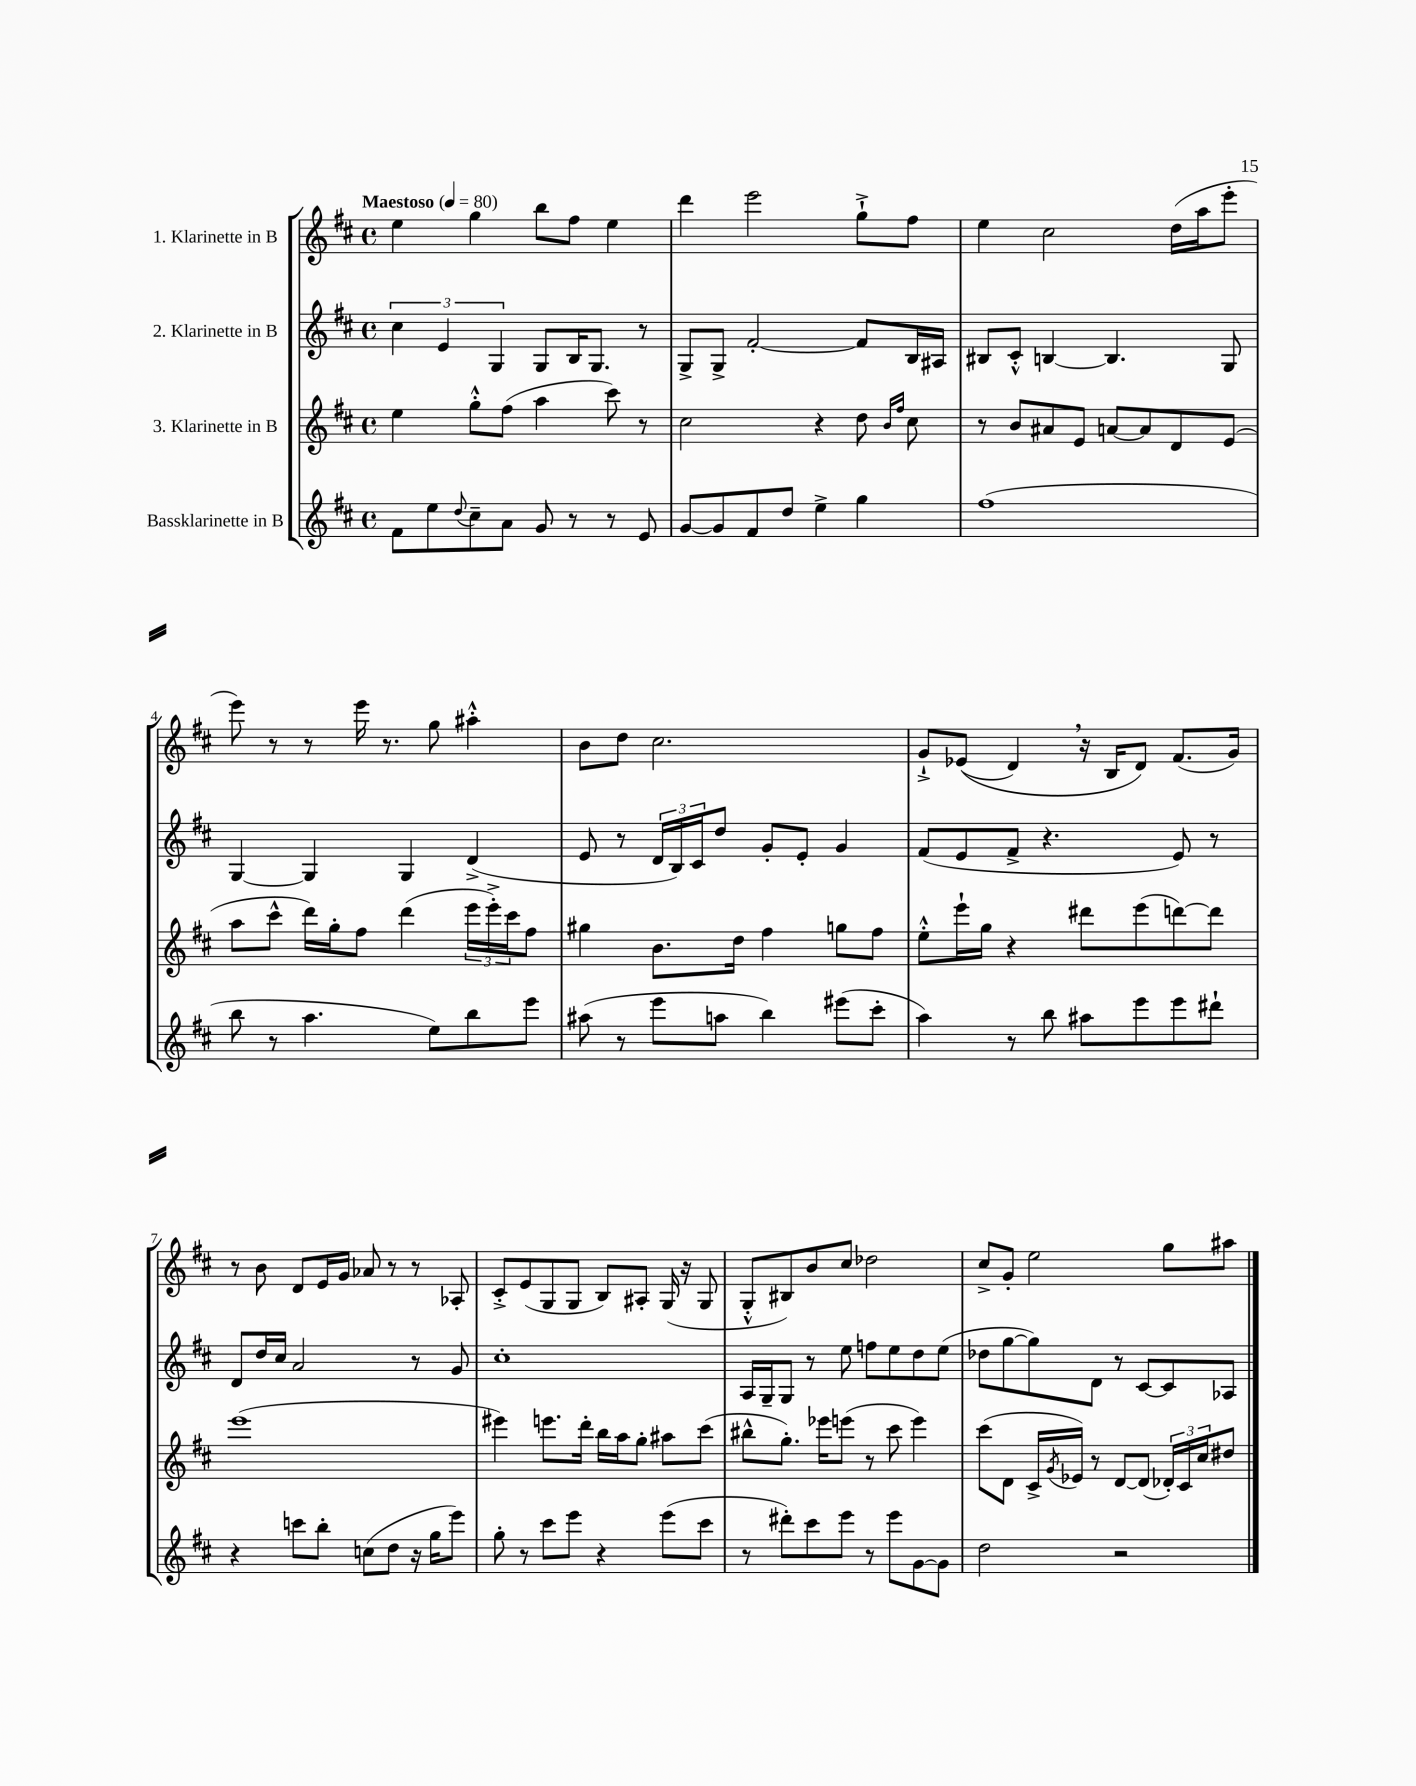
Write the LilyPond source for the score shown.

<<
\new StaffGroup <<
\new Staff = "s0" \with { instrumentName = "1. Klarinette in B" } {
    \clef treble \key d \major \defaultTimeSignature \time 4/4 \tempo "Maestoso" 4 = 80
    e''4 g''4 b''8 fis''8 e''4 |
    d'''4 e'''2 g''8-!-> fis''8 |
    e''4 cis''2 d''16( a''16 e'''8-. |
    e'''8) r8 r8 e'''16 r8. g''8 ais''4-.-^ |
    b'8 d''8 cis''2. |
    g'8-!-> ees'8(\( d'4) \breathe r16 b16 d'8\) fis'8.( g'16) |
    r8 b'8 d'8 e'16 g'16 aes'8 r8 r8 aes8-. |
    cis'8-.-> e'8( g8 g8 b8) ais8-. g16( r16 g8 |
    g8-.-^ bis8) b'8 cis''8 des''2 |
    cis''8-> g'8-. e''2 g''8 ais''8 \bar "|." |
}
\new Staff = "s1" \with { instrumentName = "2. Klarinette in B" } {
    \clef treble \key d \major \defaultTimeSignature \time 4/4
    \tuplet 3/2 { cis''4 e'4 g4 } g8 b16 g8. r8 |
    g8-> g8-> fis'2~-. fis'8 b16 ais16 |
    bis8 cis'8-.-^ b4~ b4. g8 |
    g4~ g4 g4 d'4->( |
    e'8 r8 \tuplet 3/2 { d'16 b16) cis'16 } d''8 g'8-. e'8-. g'4 |
    fis'8( e'8 fis'8-> r4. e'8) r8 |
    d'8 d''16 cis''16 a'2 r8 g'8 |
    cis''1-. |
    a16 g16-- g8 r8 e''8 f''8 e''8 d''8 e''8( |
    des''8 g''8~ g''8) d'8 r8 cis'8~ cis'8 aes8 \bar "|." |
}
\new Staff = "s2" \with { instrumentName = "3. Klarinette in B" } {
    \clef treble \key d \major \defaultTimeSignature \time 4/4
    e''4 g''8-.-^ fis''8( a''4 cis'''8) r8 |
    cis''2 r4 d''8 \grace { b'16 fis''16 } cis''8 |
    r8 b'8 ais'8 e'8 a'8~ a'8 d'8 e'8( |
    a''8 cis'''8-^ d'''16) g''16-. fis''8 d'''4( \tuplet 3/2 { e'''16 e'''16-.->) cis'''16 } fis''8 |
    gis''4 b'8. d''16 fis''4 g''8 fis''8 |
    e''8-.-^ e'''16-! g''16 r4 dis'''8 e'''8( d'''8~) d'''8 |
    e'''1( |
    eis'''4) e'''8. d'''16-. b''16 a''16 g''8-. ais''8 cis'''8( |
    bis''8-^ g''8.-.) ees'''16 e'''8( r8 cis'''8 e'''4) |
    cis'''8( d'8 cis'16-> \acciaccatura { g'8 } ees'16) r8 d'8~ d'8( \tuplet 3/2 { des'16-.) cis'16 cis''16 } dis''8 \bar "|." |
}
\new Staff = "s3" \with { instrumentName = "Bassklarinette in B" } {
    \clef treble \key d \major \defaultTimeSignature \time 4/4
    fis'8 e''8 \appoggiatura { d''8 } cis''8-- a'8 g'8 r8 r8 e'8 |
    g'8~ g'8 fis'8 d''8 e''4-> g''4 |
    fis''1( |
    b''8 r8 a''4. e''8) b''8 e'''8 |
    ais''8( r8 e'''8 a''8 b''4) eis'''8( cis'''8-. |
    a''4) r8 b''8 ais''8 e'''8 e'''8 dis'''8-! |
    r4 c'''8 b''8-. c''8( d''8 r16 g''16 e'''8) |
    g''8-. r8 cis'''8 e'''8 r4 e'''8( cis'''8 |
    r8 dis'''8-.) cis'''8 e'''8 r8 e'''8 g'8~ g'8 |
    d''2 r2 \bar "|." |
}
>>
>>
